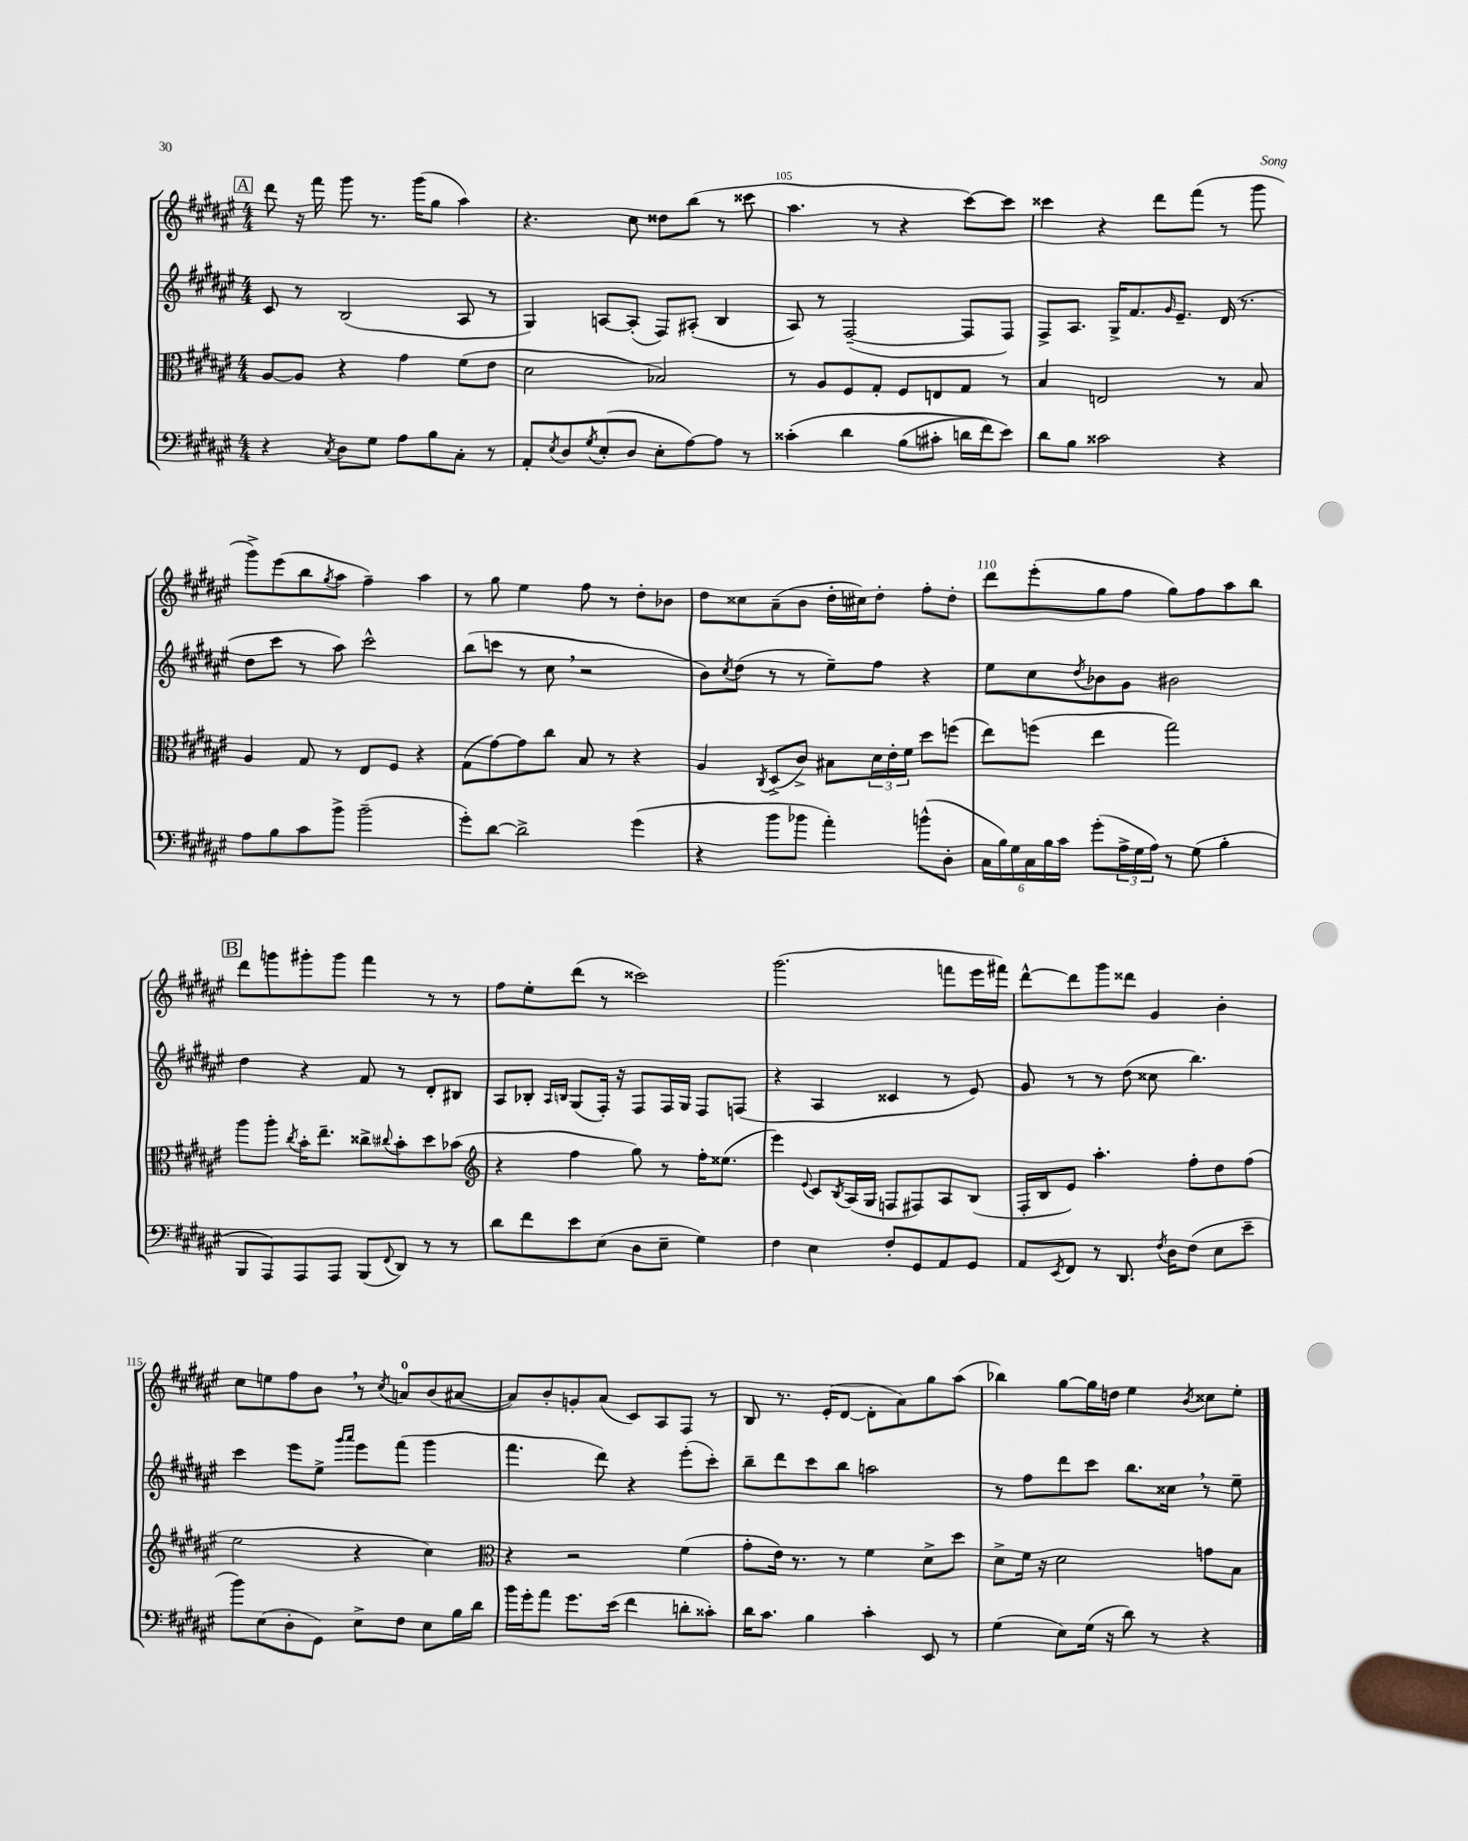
<<
\new StaffGroup <<
\new Staff = "s0" {
    \clef treble \key fis \major \numericTimeSignature \time 4/4
    \mark \markup { \box "A" } dis'''8 r16 fis'''16 gis'''8 r8. gis'''16( gis''8 ais''4) |
    r4. cis''8 disis''8 b''8( r8 cisis'''8 |
    ais''4. r8 r4 cis'''8~) cis'''8 |
    cisis'''4 r4 dis'''8 fis'''8( r8 gis'''8 |
    gis'''8->) eis'''8( b''8 \acciaccatura { gis''8 } ais''8 fis''4--) ais''4 |
    r8 gis''8 eis''4 fis''8 r8 dis''8-. bes'8 |
    dis''8 cisis''8 ais'8--( b'8 dis''16-. cis''16) dis''8-. fis''8-. dis''8-. |
    dis'''8 eis'''8-.( gis''8 fis''8 gis''8) fis''8 ais''8 b''8 |
    \mark \markup { \box "B" } dis'''8 g'''8 gis'''8-. gis'''8 fis'''4 r8 r8 |
    fis''8 eis''8-. dis'''8( r8 cisis'''2) |
    gis'''2.( f'''8 eis'''16 fis'''16) |
    dis'''8~-^ dis'''8 gis'''8 disis'''8 gis'4 b'4-. |
    cis''8 e''8 fis''8 b'8 \breathe r8 \acciaccatura { cis''8 } a'8-0 b'8( ais'8~ |
    ais'8) b'8-. g'8-. ais'8( cis'8) ais8 fis8 r8 |
    b8 r8. eis'16-.( dis'8~ dis'8-. ais'8) gis''8 ais''8( |
    bes''4) gis''8~ gis''16 d''16 eis''4 \acciaccatura { b'8 } cisis''8 eis''8-. \bar "|." |
}
\new Staff = "s1" {
    \clef treble \key fis \major \numericTimeSignature \time 4/4
    \mark \markup { \box "A" } cis'8 r8 b2( ais8 r8 |
    gis4) a8~ a8-.( fis8) ais8-.( b4 |
    ais8) r8 fis2~--( fis8 fis8) |
    fis8-> ais8. gis16-> fis'8. \grace { gis'16 } eis'8.-- dis'16( r8. |
    dis''8 cis'''8 r8 ais''8) cis'''2-^ |
    b''8( c'''8 r8 cis''8 \breathe r2 |
    b'8) \acciaccatura { cis''8 } dis''8( r8 r8 eis''8--) fis''8 r4 |
    eis''8 cis''8 \acciaccatura { dis''8 } bes'8 gis'8 bis'2 |
    \mark \markup { \box "B" } dis''4 r4 fis'8 r8 dis'8-. bis8 |
    ais8 bes8-. \grace { ais16 b16 } gis8( fis16-.) r16 fis8 fis16 gis16 fis8 f8( |
    r4 ais4 cisis'4 r8 eis'8) |
    gis'8 r8 r8 dis''8( cisis''8 b''4.) |
    cis'''4 eis'''8 eis''8-> \grace { gis'''16 ais'''16 } eis'''8 fis'''8( gis'''4 |
    fis'''4. dis'''8) r4 eis'''8-.( cis'''8-.) |
    b''8-- dis'''8 cis'''8 b''8 a''2 |
    r8 fis''8 dis'''8 cis'''8 b''8. cisis''16 \breathe r8 eis''8-- \bar "|." |
}
\new Staff = "s2" {
    \clef alto \key fis \major \numericTimeSignature \time 4/4
    \mark \markup { \box "A" } ais8~ ais8 r4 gis'4 fis'8( eis'8 |
    dis'2 bes2) |
    r8 ais8 fis8 gis8-. fis8 e8 gis8 r8 |
    b4 e2 r8 b8 |
    ais4 gis8 r8 eis8 fis8 r4 |
    gis8( gis'8~) gis'8 cis''8 b8 r8 r4 |
    ais4 \acciaccatura { cis8 } dis8->( cis'8->) bis8 \tuplet 3/2 { dis'16 eis'16-. fis'16 } dis''8 f''8( |
    eis''8) f''8( eis''4 gis''2) |
    \mark \markup { \box "B" } ais''8 ais''8-. \acciaccatura { cis''8 } b'16-. eis''8.-- cisis''8-> \appoggiatura { cis''8 } b'8-. dis''8 bes'8( |
    \clef treble r4 fis''4 gis''8) r8 fis''16-. eisis''8.( |
    eis'''4) \appoggiatura { eis'8 } cis'8 \acciaccatura { b8 } ais16( gis16 f8 fis8) ais8 b8( |
    fis16-. b16 eis'8) ais''4.-. fis''8-. dis''8 fis''8( |
    eis''2 r4 cis''4) |
    \clef alto r4 r2 fis'4( |
    gis'8-. eis'16) r8. r8 fis'4 dis'8-> dis''8 |
    dis'8-> fis'16 r16 dis'2 g'8 b8 \bar "|." |
}
\new Staff = "s3" {
    \clef bass \key fis \major \numericTimeSignature \time 4/4
    \mark \markup { \box "A" } r4 \acciaccatura { cis8 } dis8 gis8 ais8 b8 cis8-. r8 |
    ais,8-. \acciaccatura { eis8 } dis8 \acciaccatura { gis8 } eis8-.( dis8 eis8-. ais8~) ais8 r8 |
    cisis'4-.\( dis'4 b8( cis'8-. d'16 fis'16) eis'8\) |
    dis'8 b8 cisis'2 r4 |
    ais8 b8 cis'8 b'8-> b'2--( |
    gis'8-.) dis'8~ dis'2-> gis'4( |
    r4 b'8 bes'8 ais'4-.) b'8-^( dis8-. |
    \tuplet 6/4 { cis16 b16) gis16 cis16 b16 cis'16 } gis'8-.( \tuplet 3/2 { ais16-> gis16 ais16) } r8 gis8( b4-. |
    \mark \markup { \box "B" } b,,8 ais,,8) ais,,8 ais,,8 b,,8( \appoggiatura { fis,8 } dis,8) r8 r8 |
    dis'8 fis'8 eis'8 eis8( dis8 eis8-- gis4) |
    fis4 eis4 fis8-. gis,8 ais,8 gis,8 |
    ais,8 \acciaccatura { eis,8 } fis,8 r8 dis,8. \acciaccatura { fis8 } dis16 fis8( eis8 eis'8-- |
    b'8) eis8( dis8-. gis,8) eis8-> fis8 eis8 b16 dis'16 |
    b'16 gis'16-. ais'8 gis'8. eis'16( fis'4 d'8-. cisis'8-.) |
    dis'16 cis'8. b4 cis'4-. eis,8 r8 |
    gis4( eis8) gis16( r16 dis'8) r8 r4 \bar "|." |
}
>>
>>
\layout { \context { \Score currentBarNumber = #103 \override BarNumber.break-visibility = ##(#f #t #t) barNumberVisibility = #(every-nth-bar-number-visible 5) } }
